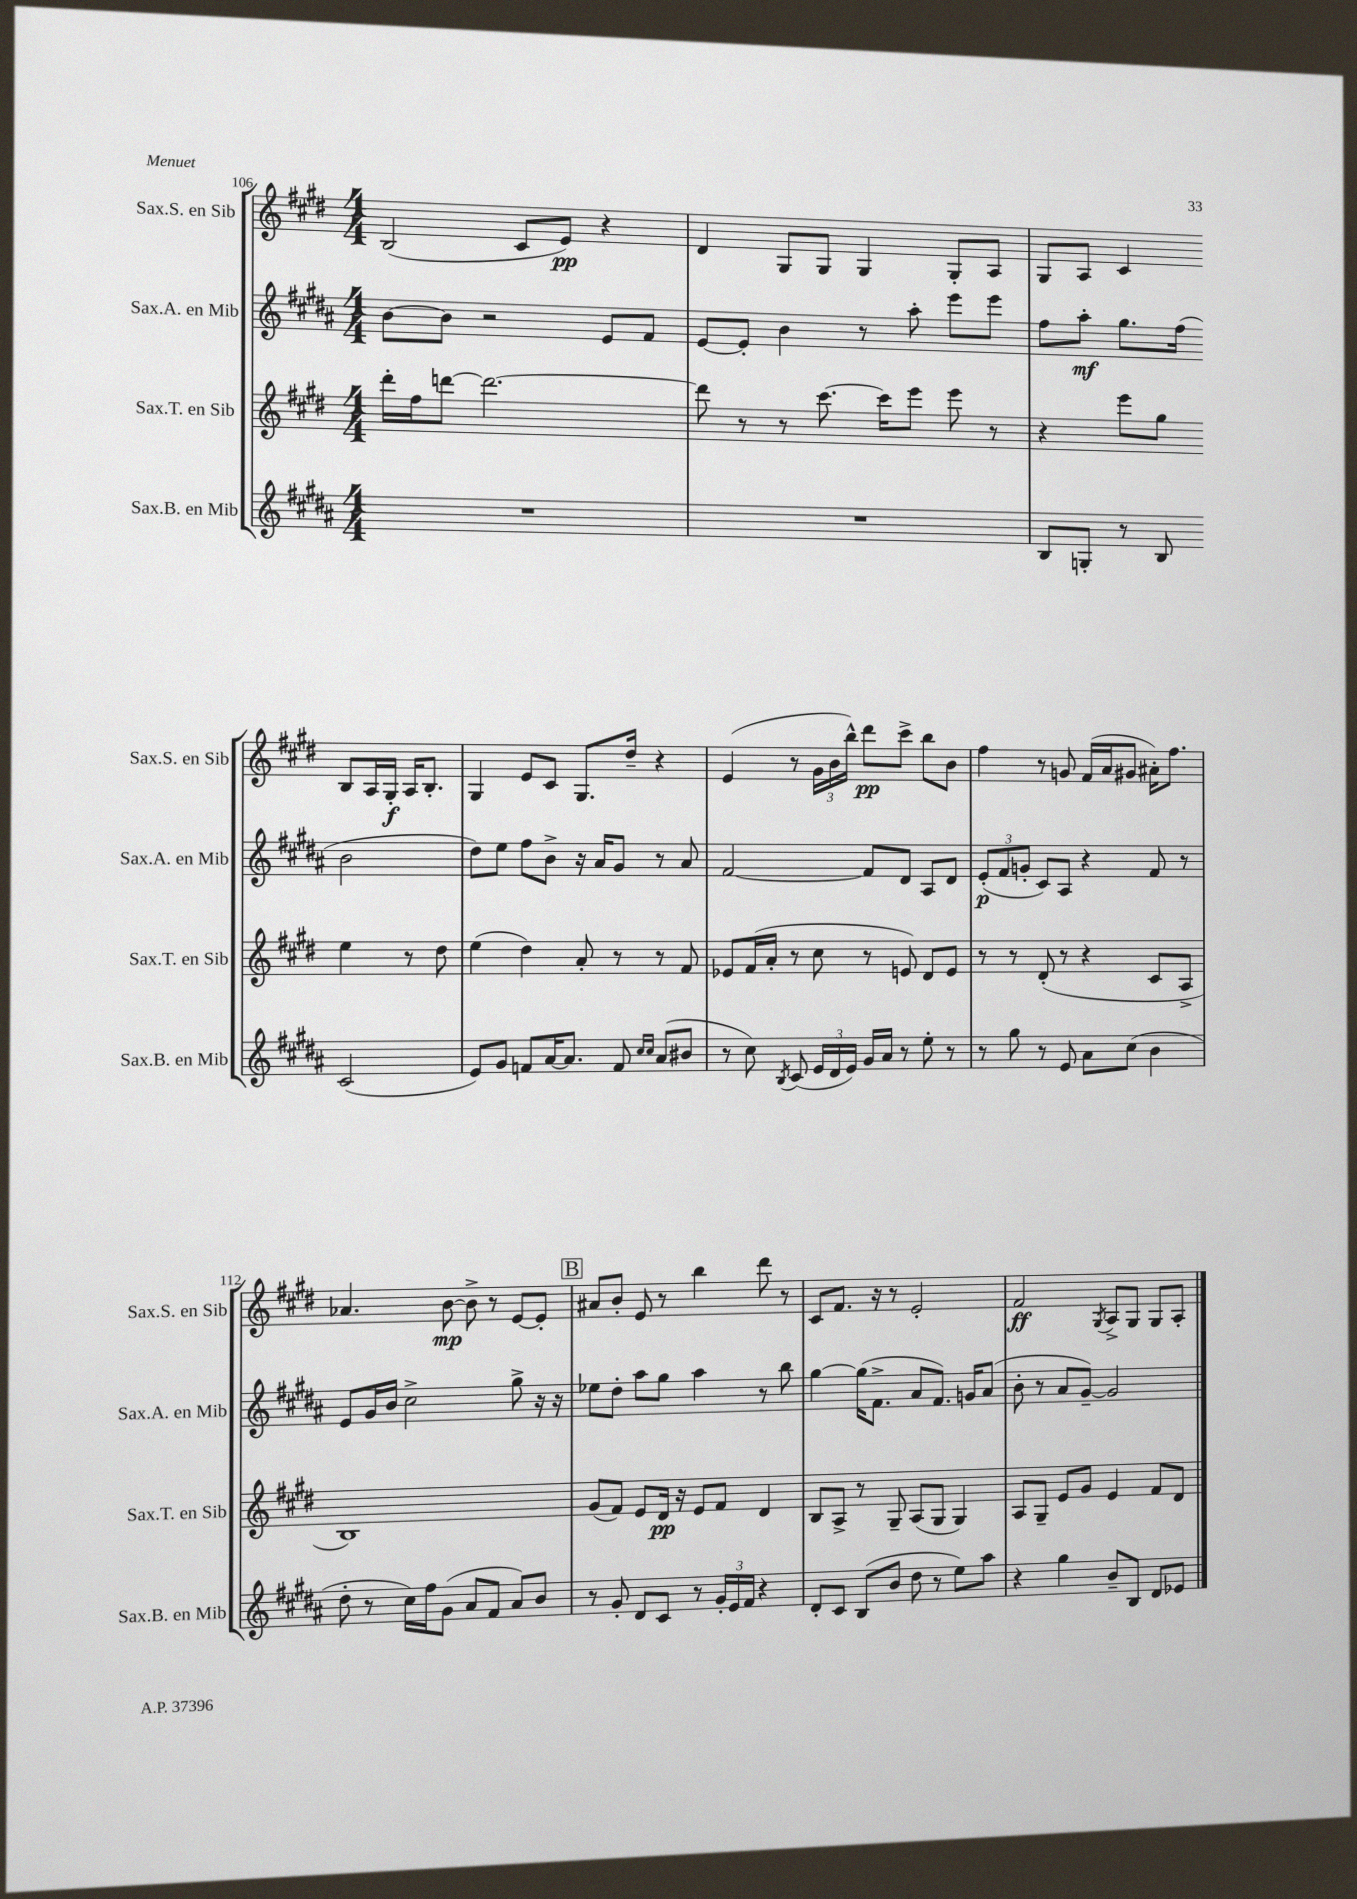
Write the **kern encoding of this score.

**kern	**kern	**kern	**kern
*staff4	*staff3	*staff2	*staff1
*clefG2	*clefG2	*clefG2	*clefG2
*k[f#c#g#d#a#]	*k[f#c#g#d#]	*k[f#c#g#d#a#]	*k[f#c#g#d#]
*M4/4	*M4/4	*M4/4	*M4/4
1r	16ddd#'	[8b	(2B
.	16ff#	.	.
.	[8ddd	8b]	.
.	2.ddd_	2r	.
.	.	.	8c#
.	.	.	8e)
.	.	8e	4r
.	.	8f#	.
=	=	=	=
1r	8ddd]	[8e	4d#
.	8r	8e']	.
.	8r	4b	8G#
.	[8.ccc#	.	8G#
.	.	8r	4G#
.	16ccc#]	.	.
.	8eee	8aa#'	.
.	8eee	8eee	8G#'
.	8r	8eee	8A
=	=	=	=
8B	4r	8ff#	8G#
8G'	.	8aa#'	8A
8r	8eee	8.gg#	4c#
8B	8gg#	.	.
.	.	(16ff#	.
(2c#	4ee	2b	8B
.	.	.	16A
.	.	.	16G#'
.	8r	.	16A
.	.	.	8.B'
.	8dd#	.	.
=	=	=	=
8e)	(4ee	8dd#)	4G#
8g#	.	8ee	.
8f	4dd#)	8ff#	8e
[16a#	.	8b^	8c#
8.a#]	.	.	.
.	8a'	16r	8.G#
.	.	16a#	.
8f	8r	8g#	.
.	.	.	16dd#~
16qqcc#	.	.	.
16qqcc#	.	.	.
(8a#	8r	8r	4r
8b#	8f#	8a#	.
=	=	=	=
8r	8e-	[2f#	(4e
8cc#)	(16f#	.	.
.	16a'	.	.
8qB	.	.	.
(8c#	8r	.	8r
24e	8cc#	.	24g#
24d#	.	.	24b
24e)	.	.	24bb^^)
16g#	8r	8f#]	8ddd#
16a#	.	.	.
8r	8e)	8d#	8ccc#^
8ee'	8d#	8A#	8bb
8r	8e	8d#	8b
=	=	=	=
8r	8r	(12e'	4ff#
.	.	12f#	.
8gg#	8r	.	.
.	.	12g'	.
8r	(8d#'	8c#)	8r
8e	8r	8A#	8g
8a#	4r	4r	(16f#
.	.	.	16a
(8cc#	.	.	8g#
4b	8c#	8f#	16a#')
.	.	.	8.ff#
.	8A^	8r	.
=	=	=	=
8dd#'	1B)	8e	4.a-
8r	.	16g#	.
.	.	16b	.
16cc#)	.	2cc#^	.
16ff#	.	.	.
(8g#	.	.	[8b
8a#	.	.	8b^]
8f#	.	.	8r
8a#)	.	8gg#^	[8e
8b	.	16r	8e']
.	.	16r	.
=	=	=	=
8r	(8g#	8ee-	8a#
8g#'	8f#)	8dd#'	8b'
8d#	8e	8aa#	8e
8c#	16d#	8gg#	8r
.	16r	.	.
8r	8e	4aa#	4bb
24g#'	8f#	.	.
24e	.	.	.
24f#	.	.	.
4r	4d#	8r	8ddd#
.	.	8bb	8r
=	=	=	=
8d#'	8B	[4gg#	8c#
8c#	8A^	.	8.f#
(8B	8r	(16gg#]	.
.	.	8.f#^	16r
8b	8G#~	.	8r
8dd#	(8A	8a#	2e'
8r	8G#	8.f#)	.
8ee)	4G#)	.	.
.	.	16g	.
8aa#	.	(8a#	.
=	=	=	=
4r	8A	8b'	2f#
.	8G#~	8r	.
4gg#	8e	8a#	.
.	8g#	[8g#~)	.
.	.	.	8qG#
8b~	4e	2g#]	8A^
8B	.	.	8G#
8d#	8f#	.	8G#
8e-	8d#	.	8A'
==	==	==	==
*-	*-	*-	*-
